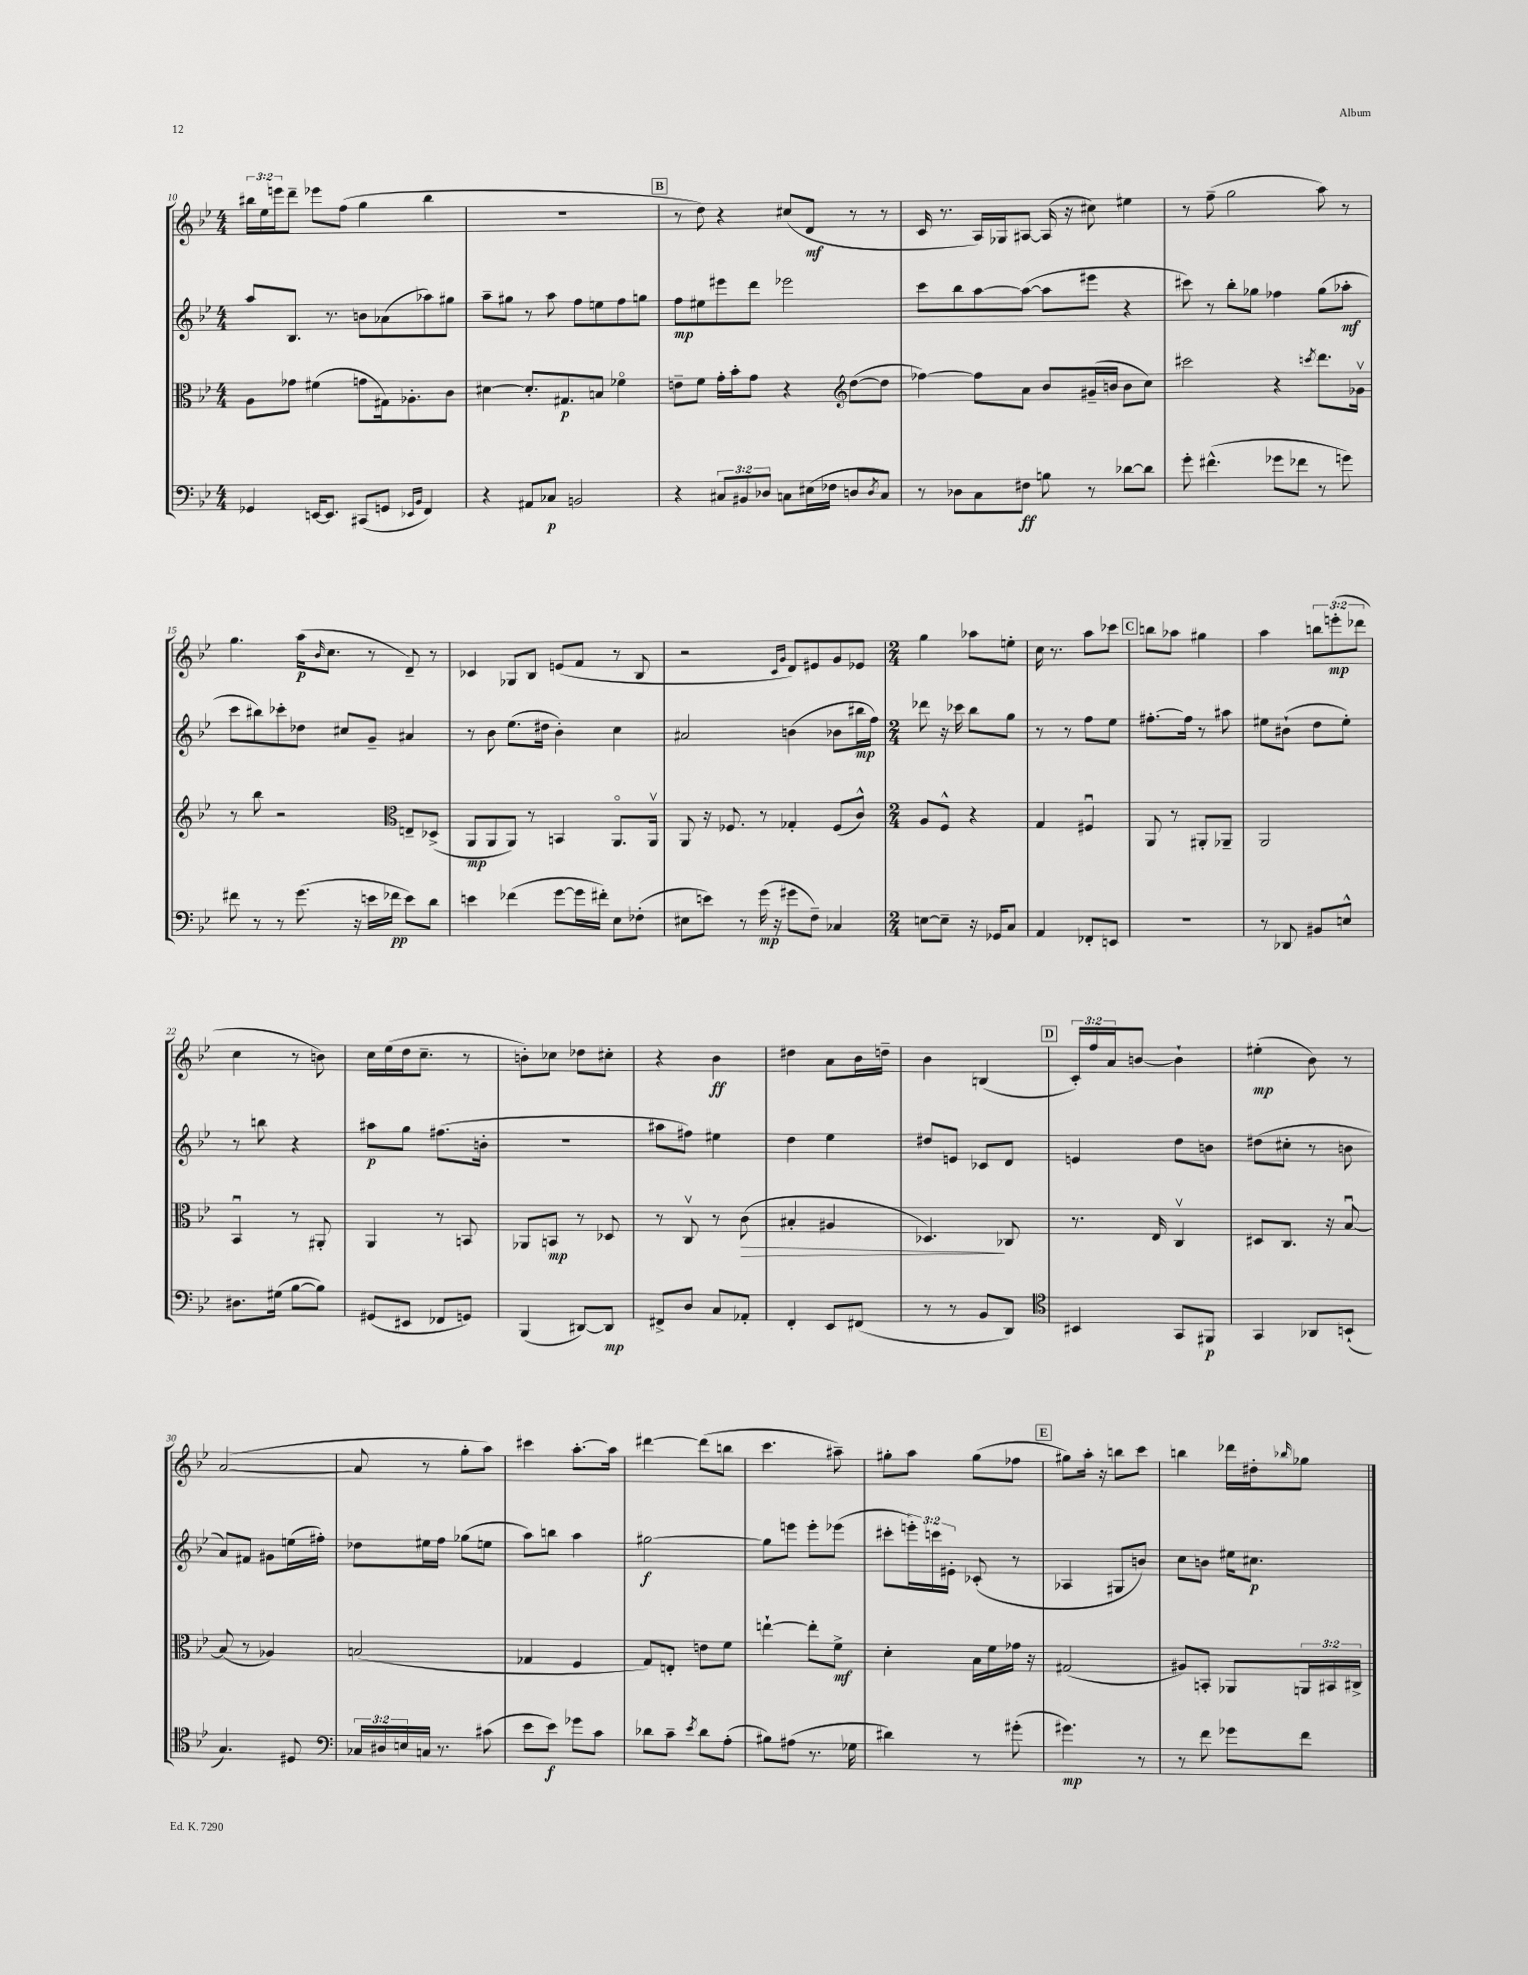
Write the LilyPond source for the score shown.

<<
\new StaffGroup <<
\new Staff = "s0" {
    \clef treble \key bes \major \numericTimeSignature \time 4/4 \override Staff.TupletNumber.text = #tuplet-number::calc-fraction-text
    \tuplet 3/2 { bis''16 ees''16 e'''16 } d'''8-- ees'''8 f''8( g''4 bis''4 |
    R1 |
    \mark \markup { \box "B" } r8 d''8) r4 cis''8( d'8\mf r8 r8 |
    c'16 r8. a16) ges16 ais8~ ais16( r16 cis''8) eis''4 |
    r8 f''8--( g''2 a''8) r8 |
    g''4. a''16\p( \grace { bes'16 } c''8. r8 d'8--) r8 |
    ces'4 ges8 bes8 e'8( f'8 r8 bes8 |
    r2 \grace { c'16 g'16 } d'8) eis'8 g'8 ees'8 |
    \numericTimeSignature \time 2/4 g''4 aes''8 e''8-. |
    c''16 r8. a''8 ces'''8 |
    \mark \markup { \box "C" } b''8 aes''8 gis''4 |
    a''4 \tuplet 3/2 { b''8 e'''8-.\mp( des'''8 } |
    c''4 r8 b'8) |
    c''16 ees''16( d''16 c''8.-- r8 |
    b'8-.) ces''8 des''8 cis''8-. |
    r4 bes'4\ff |
    dis''4 a'8 bes'16 d''16-- |
    bes'4 b4( |
    \mark \markup { \box "D" } \tuplet 3/2 { c'16-.) f''16 a'16 } b'8~ b'4-! |
    eis''4-.\mp( bes'8) r8 |
    a'2~( |
    a'8 r8 g''8-. a''8) |
    cis'''4 a''8.~-. a''16 |
    dis'''4~ dis'''8( b''8 |
    c'''4. ais''8--) |
    gis''8-. a''8 gis''8( fes''8 |
    \mark \markup { \box "E" } gis''8) a''16-. r16 b''8 c'''8 |
    b''4 des'''16 dis''16-. \grace { bes''16 } ges''8 \bar "|." |
}
\new Staff = "s1" {
    \clef treble \key bes \major \numericTimeSignature \time 4/4 \override Staff.TupletNumber.text = #tuplet-number::calc-fraction-text
    a''8 bes8. r8. b'8 aes'8( aes''8) gis''8 |
    a''8-- gis''8 r8 a''8 f''8 e''8 f''8 g''8 |
    \mark \markup { \box "B" } f''8\mp eis''8 eis'''8 d'''8 ees'''2 |
    c'''8 bes''8 a''8~ a''8~( a''8 eis'''8 r4 |
    cis'''8) r8 bes''8-. ges''8 fes''4 ges''8( aes''8-.\mf |
    c'''8 bis''8) ces'''8-. des''8 cis''8 g'8-- ais'4 |
    r8 bes'8 ees''8.( dis''16 bes'4-.) c''4 |
    ais'2 b'4( bes'8 bis''16\mp f''16) |
    \numericTimeSignature \time 2/4 des'''8 r16 ces'''16 bes''8 g''8 |
    r8 r8 f''8 ees''8 |
    \mark \markup { \box "C" } fis''8.~-. fis''16 r8 ais''8 |
    eis''8 bis'8-!( d''8 eis''8-.) |
    r8 b''8 r4 |
    ais''8\p g''8 fis''8.( b'16-. |
    r2 |
    ais''8 fis''8) eis''4 |
    d''4 ees''4 |
    dis''8 e'8 ces'8 d'8 |
    \mark \markup { \box "D" } e'4 d''8 b'8 |
    dis''8( cis''8-. r8 b'8 |
    a'8) fis'8 gis'8 e''16( fis''16-.) |
    des''8 eis''16 f''16 ges''8( e''8 |
    a''8) b''8 a''4 |
    gis''2~\f |
    gis''8 e'''8 e'''8-. ees'''8( |
    cis'''8-. \tuplet 3/2 { e'''16-.) c'''16 eis'16-. } ces'8-.( r8 |
    \mark \markup { \box "E" } aes4 gis8 b'8) |
    c''8 b'8 eis''16 cis''8.\p \bar "|." |
}
\new Staff = "s2" {
    \clef alto \key bes \major \numericTimeSignature \time 4/4 \override Staff.TupletNumber.text = #tuplet-number::calc-fraction-text
    a8 ges'8 fis'4( g'8 gis16) aes8.-. c'8 |
    dis'4~ dis'8.-. gis8.\p b8 fes'4\flageolet |
    \mark \markup { \box "B" } e'8-- f'8 g'16-. bes'16-. g'8 r4 \clef treble d''8~( d''8 |
    fes''4~) fes''8 a'8 bes'8 gis'16--( b'16 b'8 c''8) |
    cis'''2 r4 \acciaccatura { c'''8 } d'''8. ges'16\upbow |
    r8 bes''8 r2 \clef alto e8-- des8->( |
    a,8\mp a,8 a,8) r8 b,4 a,8.\flageolet a,16\upbow |
    a,8 r16 fes8. r8 ges4-. fes8( c'8-^) |
    \numericTimeSignature \time 2/4 a8 f8-^ r4 |
    g4 fis4\downbow |
    \mark \markup { \box "C" } a,8 r8 ais,8-. aes,8-- |
    a,2 |
    bes,4\downbow r8 ais,8-. |
    a,4 r8 b,8 |
    aes,8 b,8\mp r8 des8 |
    r8 c8\upbow r8 c'8\>( |
    bis4-. ais4 |
    des4.\!) ces8 |
    \mark \markup { \box "D" } r8. ees16 c4\upbow |
    dis8 c8. r16 bes8~\downbow |
    bes8( r8 aes4) |
    b2( |
    ges4 f4 |
    g8) e8-. e'8 f'8 |
    e''4~-! e''8-. f'8->\mf |
    d'4-. bes16 f'16 ges'16 r16 |
    \mark \markup { \box "E" } gis2( |
    ais8) b,8-. aes,8 \tuplet 3/2 { a,16 bis,16 cis16-> } \bar "|." |
}
\new Staff = "s3" {
    \clef bass \key bes \major \numericTimeSignature \time 4/4 \override Staff.TupletNumber.text = #tuplet-number::calc-fraction-text
    ges,4 e,16~ e,8. cis,8( g,8 \grace { ees,16 bes,16 } f,4) |
    r4 ais,8 ces8\p b,2 |
    \mark \markup { \box "B" } r4 \tuplet 3/2 { cis8 bis,8 des8 } c8 eis16( fes16 d8 \acciaccatura { d8 } c8) |
    r8 des8 c8 fis8\ff b8 r8 des'8~ des'8 |
    g'8-. fis'4.-^( ges'8 fes'8 r8 g'8) |
    fis'8 r8 r8 g'8.( r16 e'16 fes'16\pp e'8) d'8 |
    e'4 fes'4( g'8~ g'16 fis'16-.) ees8 fes8-.( |
    eis8 e'8) r8 g'16\mp( r16 gis'8 f8--) ces4 |
    \numericTimeSignature \time 2/4 e8~ e8-- r16 ges,16 c8 |
    a,4 fes,8-. e,8 |
    \mark \markup { \box "C" } r2 |
    r8 des,8 bis,8 e8-^ |
    dis8. gis16( bes8~ bes8) |
    gis,8( eis,8 fes,8 g,8) |
    bes,,4( dis,8~) dis,8\mp |
    fis,8-> d8 c8 aes,8-. |
    f,4-. ees,8 fis,8( |
    r8 r8 bes,8 d,8) |
    \mark \markup { \box "D" } \clef tenor bis,4 g,8 fis,8\p |
    g,4 aes,8 b,8-!( |
    g4.) dis8 |
    \clef bass \tuplet 3/2 { ces16 dis16 e16 } c16 r8. cis'8( |
    ees'8 ees'8\f) ges'8 c'8 |
    des'8 c'8-- \acciaccatura { ees'8 } des'8 a8-.( |
    bis8) ais8( r8. ges16 |
    dis'4) r8 gis'8-.( |
    \mark \markup { \box "E" } gis'4.\mp) r8 |
    r8 f'8 ges'8 f'8 \bar "|." |
}
>>
>>
\layout { \context { \Score currentBarNumber = #10 } }
